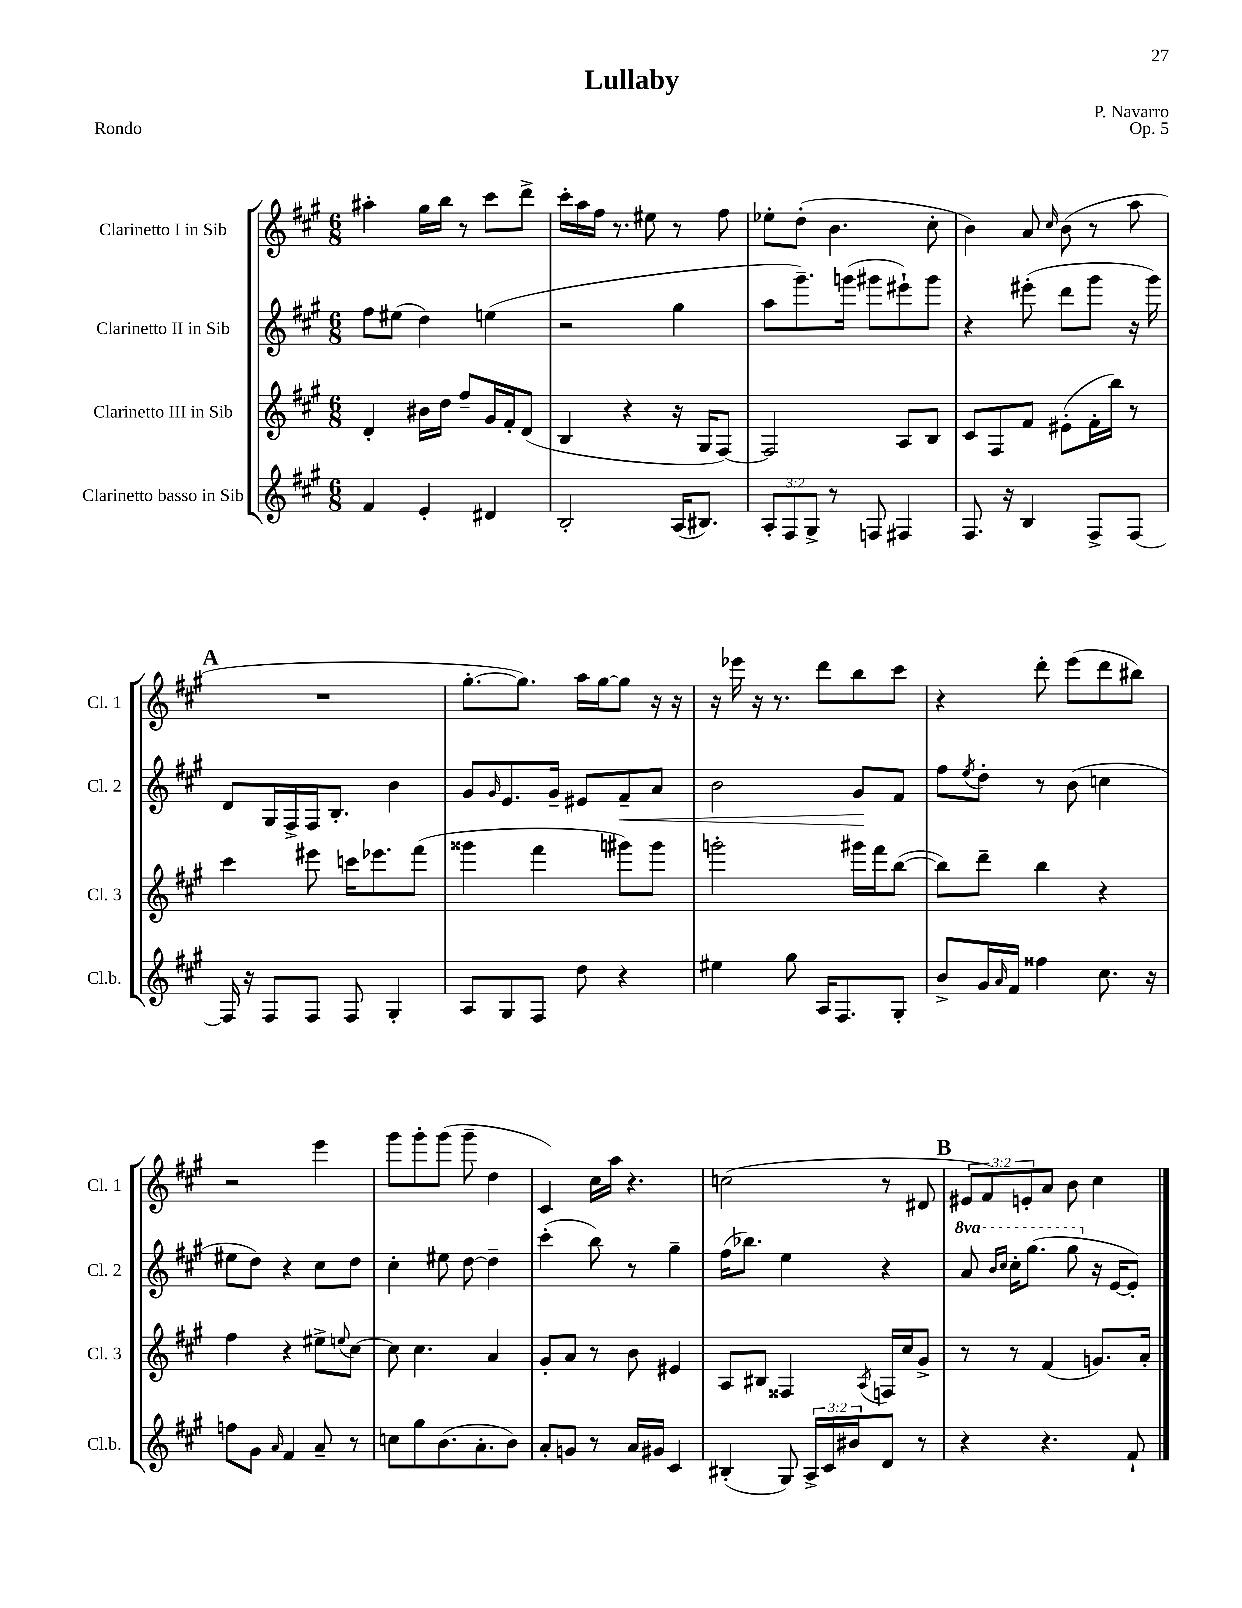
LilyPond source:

\header { title = "Lullaby" composer = "P. Navarro" opus = "Op. 5" piece = "Rondo" }
<<
\new StaffGroup <<
\new Staff = "s0" \with { instrumentName = "Clarinetto I in Sib" shortInstrumentName = "Cl. 1" } {
    \clef treble \key a \major \numericTimeSignature \time 6/8 \override Staff.TupletNumber.text = #tuplet-number::calc-fraction-text
    ais''4-. gis''16 b''16 r8 cis'''8 d'''8-> |
    cis'''16-. a''16 fis''16 r8. eis''8 r8 fis''8 |
    ees''8-. d''8-.( b'4. cis''8-. |
    b'4) a'8 \grace { cis''16 } b'8( r8 a''8 |
    \mark \markup { \bold "A" } R2. |
    gis''8.~-. gis''8.) a''16 gis''16~ gis''8 r16 r16 |
    r16 ees'''16 r16 r8. d'''8 b''8 cis'''8 |
    r4 d'''8-. e'''8( d'''8 bis''8) |
    r2 e'''4 |
    gis'''8 gis'''8-. gis'''8( gis'''8-- d''4 |
    cis'4) cis''16 a''16 r4. |
    c''2( r8 dis'8 |
    \mark \markup { \bold "B" } \tuplet 3/2 { eis'8 fis'8) e'8-. } a'8 b'8 cis''4 \bar "|." |
}
\new Staff = "s1" \with { instrumentName = "Clarinetto II in Sib" shortInstrumentName = "Cl. 2" } {
    \clef treble \key a \major \numericTimeSignature \time 6/8 \set Staff.ottavationMarkups = #ottavation-simple-ordinals
    fis''8 eis''8( d''4) e''4( |
    r2 gis''4 |
    a''8 gis'''8.--) g'''16( gis'''8 eis'''8-!) gis'''8 |
    r4 eis'''8-.( d'''8 gis'''8 r16 gis'''16) |
    \mark \markup { \bold "A" } d'8 gis16 fis16-> fis16 b8.-. b'4 |
    gis'8 \grace { gis'16 } e'8. gis'16-- eis'8 fis'8--\< a'8 |
    b'2 gis'8\! fis'8 |
    fis''8 \acciaccatura { e''8 } d''8-. r8 b'8( c''4 |
    eis''8 d''8) r4 cis''8 d''8 |
    cis''4-. eis''8 d''8~ d''4-- |
    cis'''4-.( b''8) r8 gis''4-- |
    fis''16( bes''8.) e''4 r4 |
    \mark \markup { \bold "B" } \ottava #1 a''8 \grace { b''16 cis'''16 } cis'''16-. gis'''8.( gis'''8 \ottava #0 r16 e'16~ e'8-.) \bar "|." |
}
\new Staff = "s2" \with { instrumentName = "Clarinetto III in Sib" shortInstrumentName = "Cl. 3" } {
    \clef treble \key a \major \numericTimeSignature \time 6/8
    d'4-. bis'16 d''16 fis''8-- gis'16 fis'16-. d'8( |
    b4 r4 r16 gis16 fis8~) |
    fis2 a8 b8 |
    cis'8 fis8 fis'8 eis'8-.( fis'16-. b''16) r8 |
    \mark \markup { \bold "A" } cis'''4 eis'''8 c'''16 ees'''8. fis'''8( |
    gisis'''4 fis'''4 gis'''8) gis'''8 |
    g'''2-. gis'''16 fis'''16 b''8~( |
    b''8) d'''8-- b''4 r4 |
    fis''4 r4 eis''8-> \appoggiatura { e''8 } cis''8~ |
    cis''8 cis''4. a'4 |
    gis'8-. a'8 r8 b'8 eis'4 |
    a8 bis8 fisis4 \acciaccatura { a8 } f16 cis''16 gis'8-> |
    \mark \markup { \bold "B" } r8 r8 fis'4( g'8.) a'16-. \bar "|." |
}
\new Staff = "s3" \with { instrumentName = "Clarinetto basso in Sib" shortInstrumentName = "Cl.b." } {
    \clef treble \key a \major \numericTimeSignature \time 6/8 \override Staff.TupletNumber.text = #tuplet-number::calc-fraction-text
    fis'4 e'4-. dis'4 |
    b2-. a16( bis8.) |
    \tuplet 3/2 { a8-. fis8 gis8-> } r8 f8 fis4 |
    fis8. r16 b4 fis8-> fis8~ |
    \mark \markup { \bold "A" } fis16 r16 fis8 fis8 fis8 gis4-. |
    a8 gis8 fis8 d''8 r4 |
    eis''4 gis''8 a16 fis8. gis8-. |
    b'8-> gis'16 \grace { a'16 } fis'16 fisis''4 cis''8. r16 |
    f''8 gis'8 \grace { a'16 } fis'4 a'8-- r8 |
    c''8 gis''8 b'8.( a'8.-. b'8) |
    a'8-. g'8 r8 a'16 gis'16 cis'4 |
    bis4-.( gis8) \tuplet 3/2 { a16-> cis'16 bis'16 } d'8 r8 |
    \mark \markup { \bold "B" } r4 r4. fis'8-! \bar "|." |
}
>>
>>
\layout { \context { \Score \remove "Bar_number_engraver" } }
